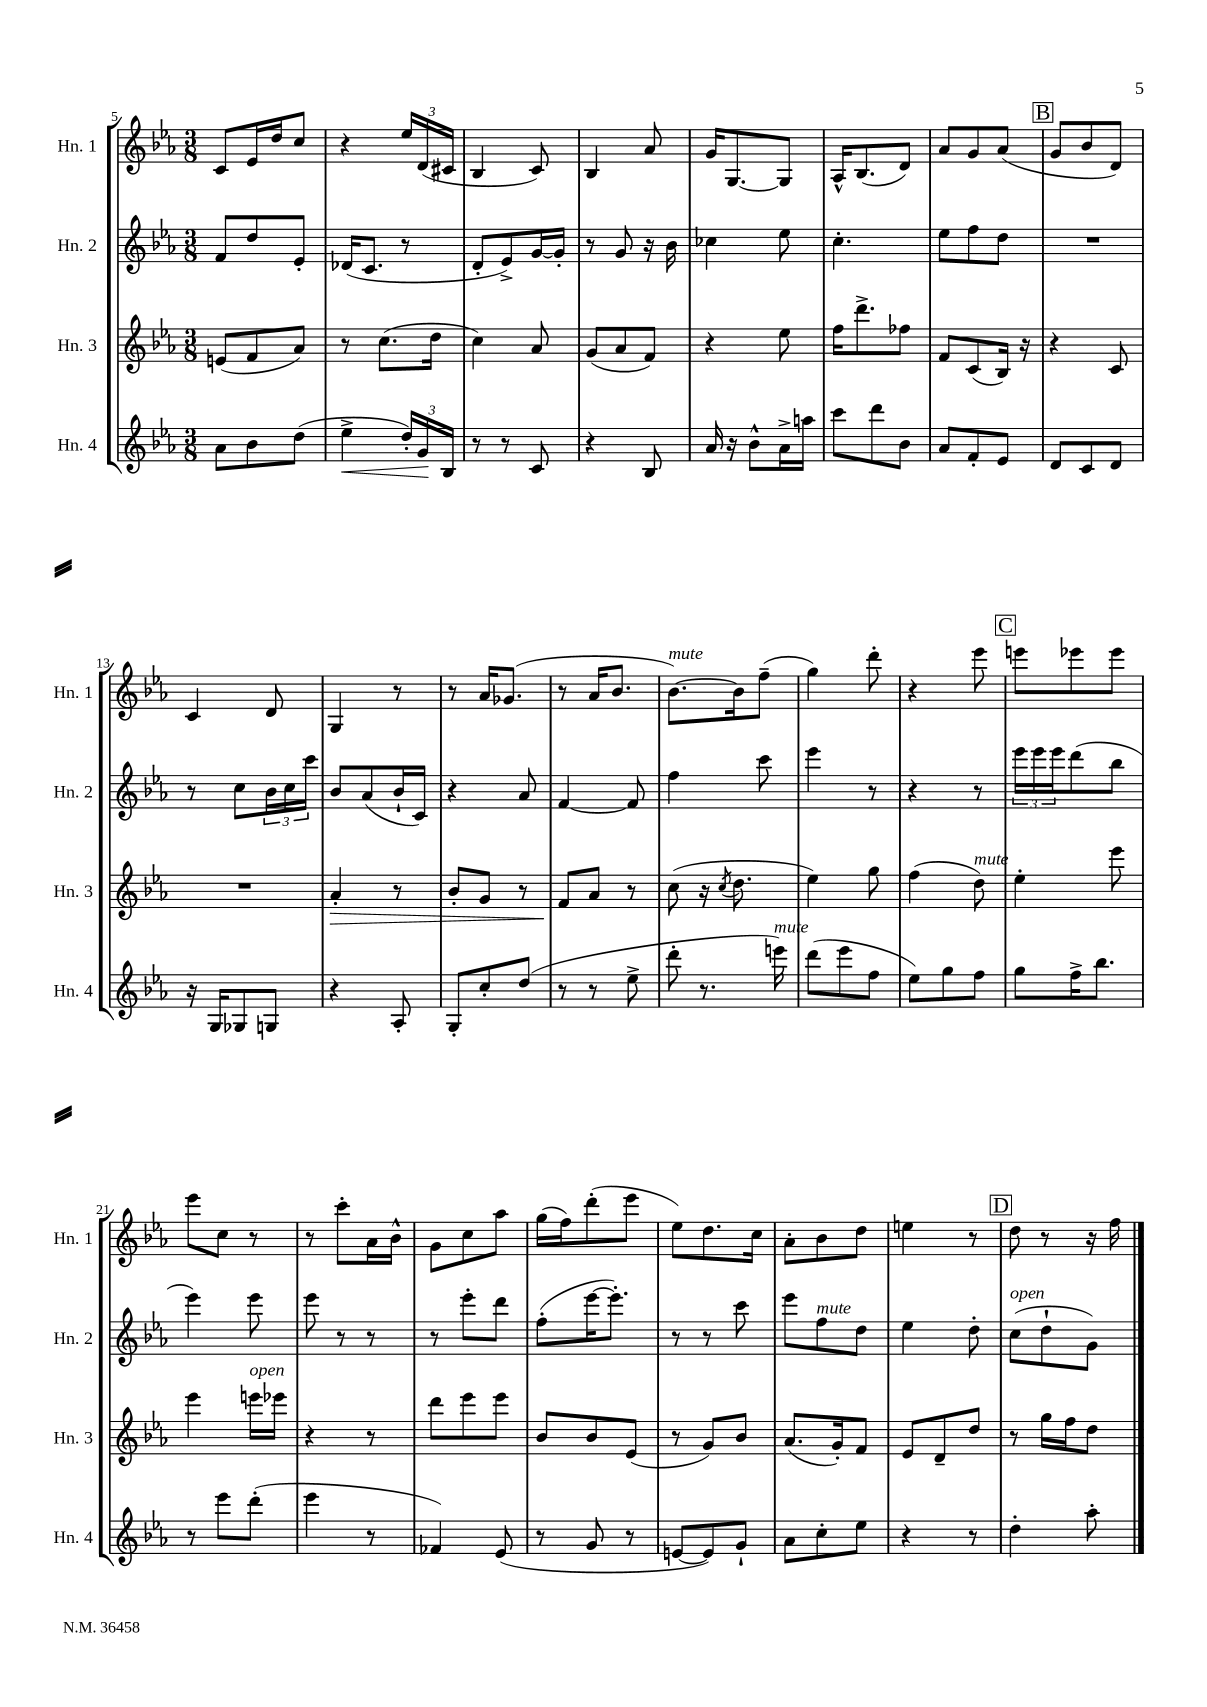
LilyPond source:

<<
\new StaffGroup <<
\new Staff = "s0" \with { instrumentName = "Hn. 1" shortInstrumentName = "Hn. 1" } {
    \clef treble \key ees \major \numericTimeSignature \time 3/8
    c'8 ees'16 d''16 c''8 |
    r4 \tuplet 3/2 { ees''16 d'16( cis'16 } |
    bes4 c'8) |
    bes4 aes'8 |
    g'16 g8.~ g8 |
    aes16-^ bes8.( d'8) |
    aes'8 g'8 aes'8( |
    \mark \markup { \box "B" } g'8 bes'8 d'8) |
    c'4 d'8 |
    g4 r8 |
    r8 aes'16 ges'8.( |
    r8 aes'16 bes'8. |
    bes'8.~^\markup { \italic "mute" }) bes'16 f''8--( |
    g''4) d'''8-. |
    r4 ees'''8 |
    \mark \markup { \box "C" } e'''8 ees'''8 ees'''8 |
    ees'''8 c''8 r8 |
    r8 c'''8-. aes'16 bes'16-^ |
    g'8 c''8 aes''8 |
    g''16( f''16) d'''8-.( ees'''8 |
    ees''8) d''8. c''16 |
    aes'8-. bes'8 d''8 |
    e''4 r8 |
    \mark \markup { \box "D" } d''8 r8 r16 f''16 \bar "|." |
}
\new Staff = "s1" \with { instrumentName = "Hn. 2" shortInstrumentName = "Hn. 2" } {
    \clef treble \key ees \major \numericTimeSignature \time 3/8
    f'8 d''8 ees'8-. |
    des'16( c'8. r8 |
    d'8-. ees'8->) g'16~ g'16-. |
    r8 g'8 r16 bes'16 |
    ces''4 ees''8 |
    c''4.-. |
    ees''8 f''8 d''8 |
    \mark \markup { \box "B" } R4. |
    r8 c''8 \tuplet 3/2 { bes'16 c''16 c'''16 } |
    bes'8 aes'8( bes'16-! c'16) |
    r4 aes'8 |
    f'4~ f'8 |
    f''4 c'''8 |
    ees'''4 r8 |
    r4 r8 |
    \mark \markup { \box "C" } \tuplet 3/2 { ees'''16 ees'''16 ees'''16 } d'''8( bes''8 |
    ees'''4) ees'''8 |
    ees'''8 r8 r8 |
    r8 ees'''8-. d'''8 |
    f''8-.( ees'''16~ ees'''8.-.) |
    r8 r8 c'''8 |
    ees'''8 f''8^\markup { \italic "mute" } d''8 |
    ees''4 d''8-. |
    \mark \markup { \box "D" } c''8^\markup { \italic "open" }( d''8-! g'8) \bar "|." |
}
\new Staff = "s2" \with { instrumentName = "Hn. 3" shortInstrumentName = "Hn. 3" } {
    \clef treble \key ees \major \numericTimeSignature \time 3/8
    e'8( f'8 aes'8) |
    r8 c''8.( d''16 |
    c''4) aes'8 |
    g'8( aes'8 f'8) |
    r4 ees''8 |
    f''16 d'''8.-> fes''8 |
    f'8 c'8( bes16) r16 |
    \mark \markup { \box "B" } r4 c'8 |
    R4. |
    aes'4-.\> r8 |
    bes'8-. g'8 r8 |
    f'8\! aes'8 r8 |
    c''8( r16 \acciaccatura { c''8 } d''8. |
    ees''4) g''8 |
    f''4( d''8^\markup { \italic "mute" }) |
    \mark \markup { \box "C" } ees''4-. ees'''8 |
    ees'''4 e'''16^\markup { \italic "open" } ees'''16 |
    r4 r8 |
    d'''8 ees'''8 ees'''8 |
    bes'8 bes'8 ees'8( |
    r8 g'8) bes'8 |
    aes'8.( g'16-.) f'8 |
    ees'8 d'8-- d''8 |
    \mark \markup { \box "D" } r8 g''16 f''16 d''8 \bar "|." |
}
\new Staff = "s3" \with { instrumentName = "Hn. 4" shortInstrumentName = "Hn. 4" } {
    \clef treble \key ees \major \numericTimeSignature \time 3/8
    aes'8 bes'8 d''8( |
    ees''4->\< \tuplet 3/2 { d''16-.) g'16\! bes16 } |
    r8 r8 c'8 |
    r4 bes8 |
    aes'16 r16 bes'8-^ aes'16-> a''16 |
    c'''8 d'''8 bes'8 |
    aes'8 f'8-. ees'8 |
    \mark \markup { \box "B" } d'8 c'8 d'8 |
    r16 g16 ges8 g8 |
    r4 aes8-. |
    g8-. c''8-. d''8( |
    r8 r8 ees''8-> |
    d'''8-. r8. e'''16^\markup { \italic "mute" }) |
    d'''8( ees'''8 f''8 |
    ees''8) g''8 f''8 |
    \mark \markup { \box "C" } g''8 f''16-> bes''8. |
    r8 ees'''8 d'''8-.( |
    ees'''4 r8 |
    fes'4) ees'8( |
    r8 g'8 r8 |
    e'8~ e'8) g'8-! |
    aes'8 c''8-. ees''8 |
    r4 r8 |
    \mark \markup { \box "D" } d''4-. aes''8-. \bar "|." |
}
>>
>>
\layout { \context { \Score currentBarNumber = #5 } }
